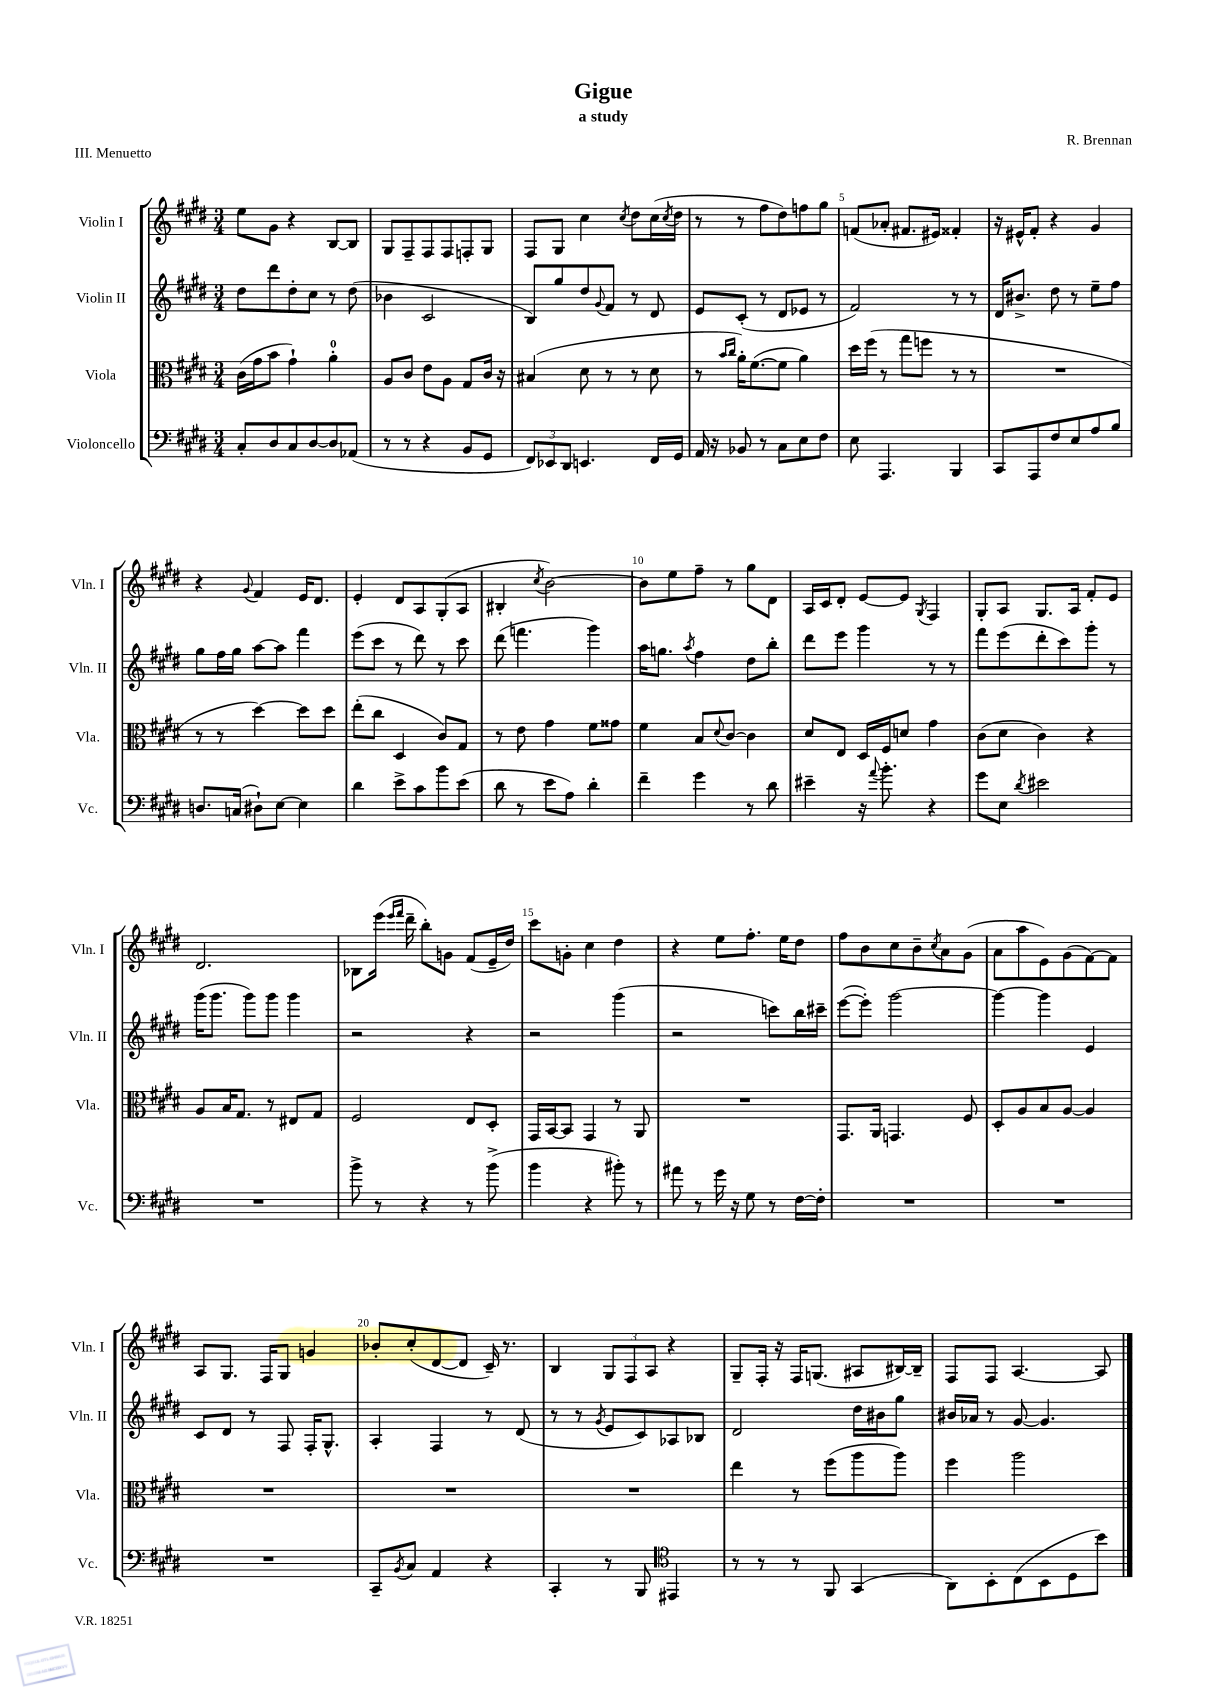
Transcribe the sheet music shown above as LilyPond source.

\header { title = "Gigue" composer = "R. Brennan" subtitle = "a study" piece = "III. Menuetto" }
<<
\new StaffGroup <<
\new Staff = "s0" \with { instrumentName = "Violin I" shortInstrumentName = "Vln. I" } {
    \clef treble \key e \major \numericTimeSignature \time 3/4
    e''8 gis'8 r4 b8~ b8 |
    gis8 fis8-- fis8 fis8 f8-. gis8 |
    fis8 gis8 cis''4 \acciaccatura { cis''8 } dis''8 cis''16( \acciaccatura { cis''8 } dis''16 |
    r8 r8 fis''8 dis''8) f''8 gis''8 |
    f'8( aes'8-. fis'8. eis'16) fisis'4-. |
    r16 eis'16-^ fis'8-. r4 gis'4 |
    r4 \appoggiatura { gis'8 } fis'4 e'16 dis'8. |
    e'4-. dis'8 a8 gis8-.( a8 |
    bis4-. \acciaccatura { cis''8 } b'2~) |
    b'8 e''8 fis''8-- r8 gis''8 dis'8 |
    a16 cis'16 dis'8-. e'8~ e'8 \acciaccatura { gis8 } fis4 |
    gis8-. a8 gis8. a16 fis'8-. e'8 |
    dis'2. |
    bes8 e'''16( \grace { e'''16 fis'''16 } dis'''16-- b''8-.) g'8 fis'8( e'16-- dis''16) |
    cis'''8 g'8-. cis''4 dis''4 |
    r4 e''8 fis''8.-. e''16 dis''8 |
    fis''8 b'8 cis''8 b'8-- \acciaccatura { cis''8 } a'8 gis'8( |
    a'8 a''8 e'8) gis'8( fis'8~) fis'8 |
    a8 gis8. fis16 gis8 g'4 |
    bes'8-. cis''8-.( dis'8~ dis'8 cis'16--) r8. |
    b4 \tuplet 3/2 { gis8 fis8 a8 } r4 |
    gis8-- fis16-. r16 fis16 g8.( ais8 bis16~) bis16-- |
    fis8 fis8 a4.~ a8 \bar "|." |
}
\new Staff = "s1" \with { instrumentName = "Violin II" shortInstrumentName = "Vln. II" } {
    \clef treble \key e \major \numericTimeSignature \time 3/4
    dis''8 dis'''8 dis''8-. cis''8 r8 dis''8( |
    bes'4 cis'2 |
    b8) gis''8 dis''8 \appoggiatura { gis'8 } fis'8 r8 dis'8 |
    e'8 cis'8-.( r8 dis'8 ees'8 r8 |
    fis'2) r8 r8 |
    dis'16 bis'8.-> dis''8 r8 e''8-- fis''8 |
    gis''8 fis''16 gis''16 a''8~ a''8 fis'''4 |
    e'''8( cis'''8 r8 dis'''8) r8 cis'''8 |
    dis'''8( f'''4. gis'''4) |
    a''16 g''8. \acciaccatura { a''8 } fis''4 dis''8 b''8-. |
    dis'''8 e'''8 gis'''4 r8 r8 |
    fis'''8 e'''8( dis'''8-. cis'''8) gis'''8-. r8 |
    gis'''16( gis'''8. gis'''8) gis'''8 gis'''4 |
    r2 r4 |
    r2 gis'''4( |
    r2 c'''8) b''16 cis'''16-- |
    e'''8~( e'''8-.) gis'''2~ |
    gis'''4~ gis'''4 e'4 |
    cis'8 dis'8 r8 fis8 fis16-. gis8.-^ |
    a4-. fis4 r8 dis'8( |
    r8 r8 \acciaccatura { gis'8 } e'8 cis'8) aes8 bes8 |
    dis'2 dis''16 bis'16 gis''8 |
    bis'16 aes'16 r8 gis'8~ gis'4. \bar "|." |
}
\new Staff = "s2" \with { instrumentName = "Viola" shortInstrumentName = "Vla." } {
    \clef alto \key e \major \numericTimeSignature \time 3/4
    cis'16( gis'16 b'8 gis'4-!) a'4-0-. |
    a8 cis'8 e'8 a8 gis8 cis'16 r16 |
    bis4( dis'8 r8 r8 dis'8 |
    r8 \grace { b'16 cis''16 } a'16-.) fis'8.~( fis'8 a'4) |
    dis''16 fis''16( r8 gis''8 f''8 r8 r8 |
    R2. |
    r8 r8 dis''4~) dis''8 dis''8 |
    e''8-.( cis''8 dis4 cis'8) gis8 |
    r8 e'8 gis'4 fis'8 gisis'8 |
    fis'4 b8 \appoggiatura { dis'8 } cis'8~ cis'4 |
    dis'8 e8 dis16 fis16 d'8 gis'4 |
    cis'8( dis'8 cis'4) r4 |
    a8 b16 gis8. r8 eis8 gis8 |
    fis2 e8 dis8-. |
    gis,16 b,16~ b,8 gis,4 r8 a,8 |
    R2. |
    gis,8. a,16 g,4. fis8 |
    dis8-. a8 b8 a8~ a4 |
    R2. |
    R2. |
    R2. |
    e''4 r8 fis''8( a''8 a''8) |
    fis''4 a''2 \bar "|." |
}
\new Staff = "s3" \with { instrumentName = "Violoncello" shortInstrumentName = "Vc." } {
    \clef bass \key e \major \numericTimeSignature \time 3/4
    cis8-. dis8 cis8 dis8~ dis8 aes,8( |
    r8 r8 r4 b,8 gis,8 |
    \tuplet 3/2 { fis,8) ees,8 dis,8 } e,4. fis,16 gis,16 |
    a,16 r16 bes,8 r8 cis8 e8 fis8 |
    e8 a,,4. b,,4 |
    cis,8 a,,8 fis8 e8 a8 b8 |
    d8. c16( dis8-!) e8~ e4 |
    dis'4 e'8-> cis'8 b'8 e'8( |
    dis'8 r8 e'8 a8) dis'4-. |
    fis'4-- gis'4 r8 dis'8 |
    eis'4-- r16 \appoggiatura { a'8 } b'8.-. r4 |
    gis'8 e8 \acciaccatura { dis'8 } eis'2 |
    R2. |
    b'8-> r8 r4 r8 b'8->( |
    b'4 r4 bis'8-.) r8 |
    ais'8 r8 gis'16 r16 gis8 r8 fis16~ fis16-. |
    R2. |
    R2. |
    R2. |
    cis,8-- \acciaccatura { b,8 } cis8 a,4 r4 |
    cis,4-. r8 b,,8 \clef tenor eis,4 |
    r8 r8 r8 fis,8 gis,4( |
    a,8) b,8-. cis8( b,8 dis8 b'8) \bar "|." |
}
>>
>>
\layout { \context { \Score \override BarNumber.break-visibility = ##(#f #t #t) barNumberVisibility = #(every-nth-bar-number-visible 5) } }
